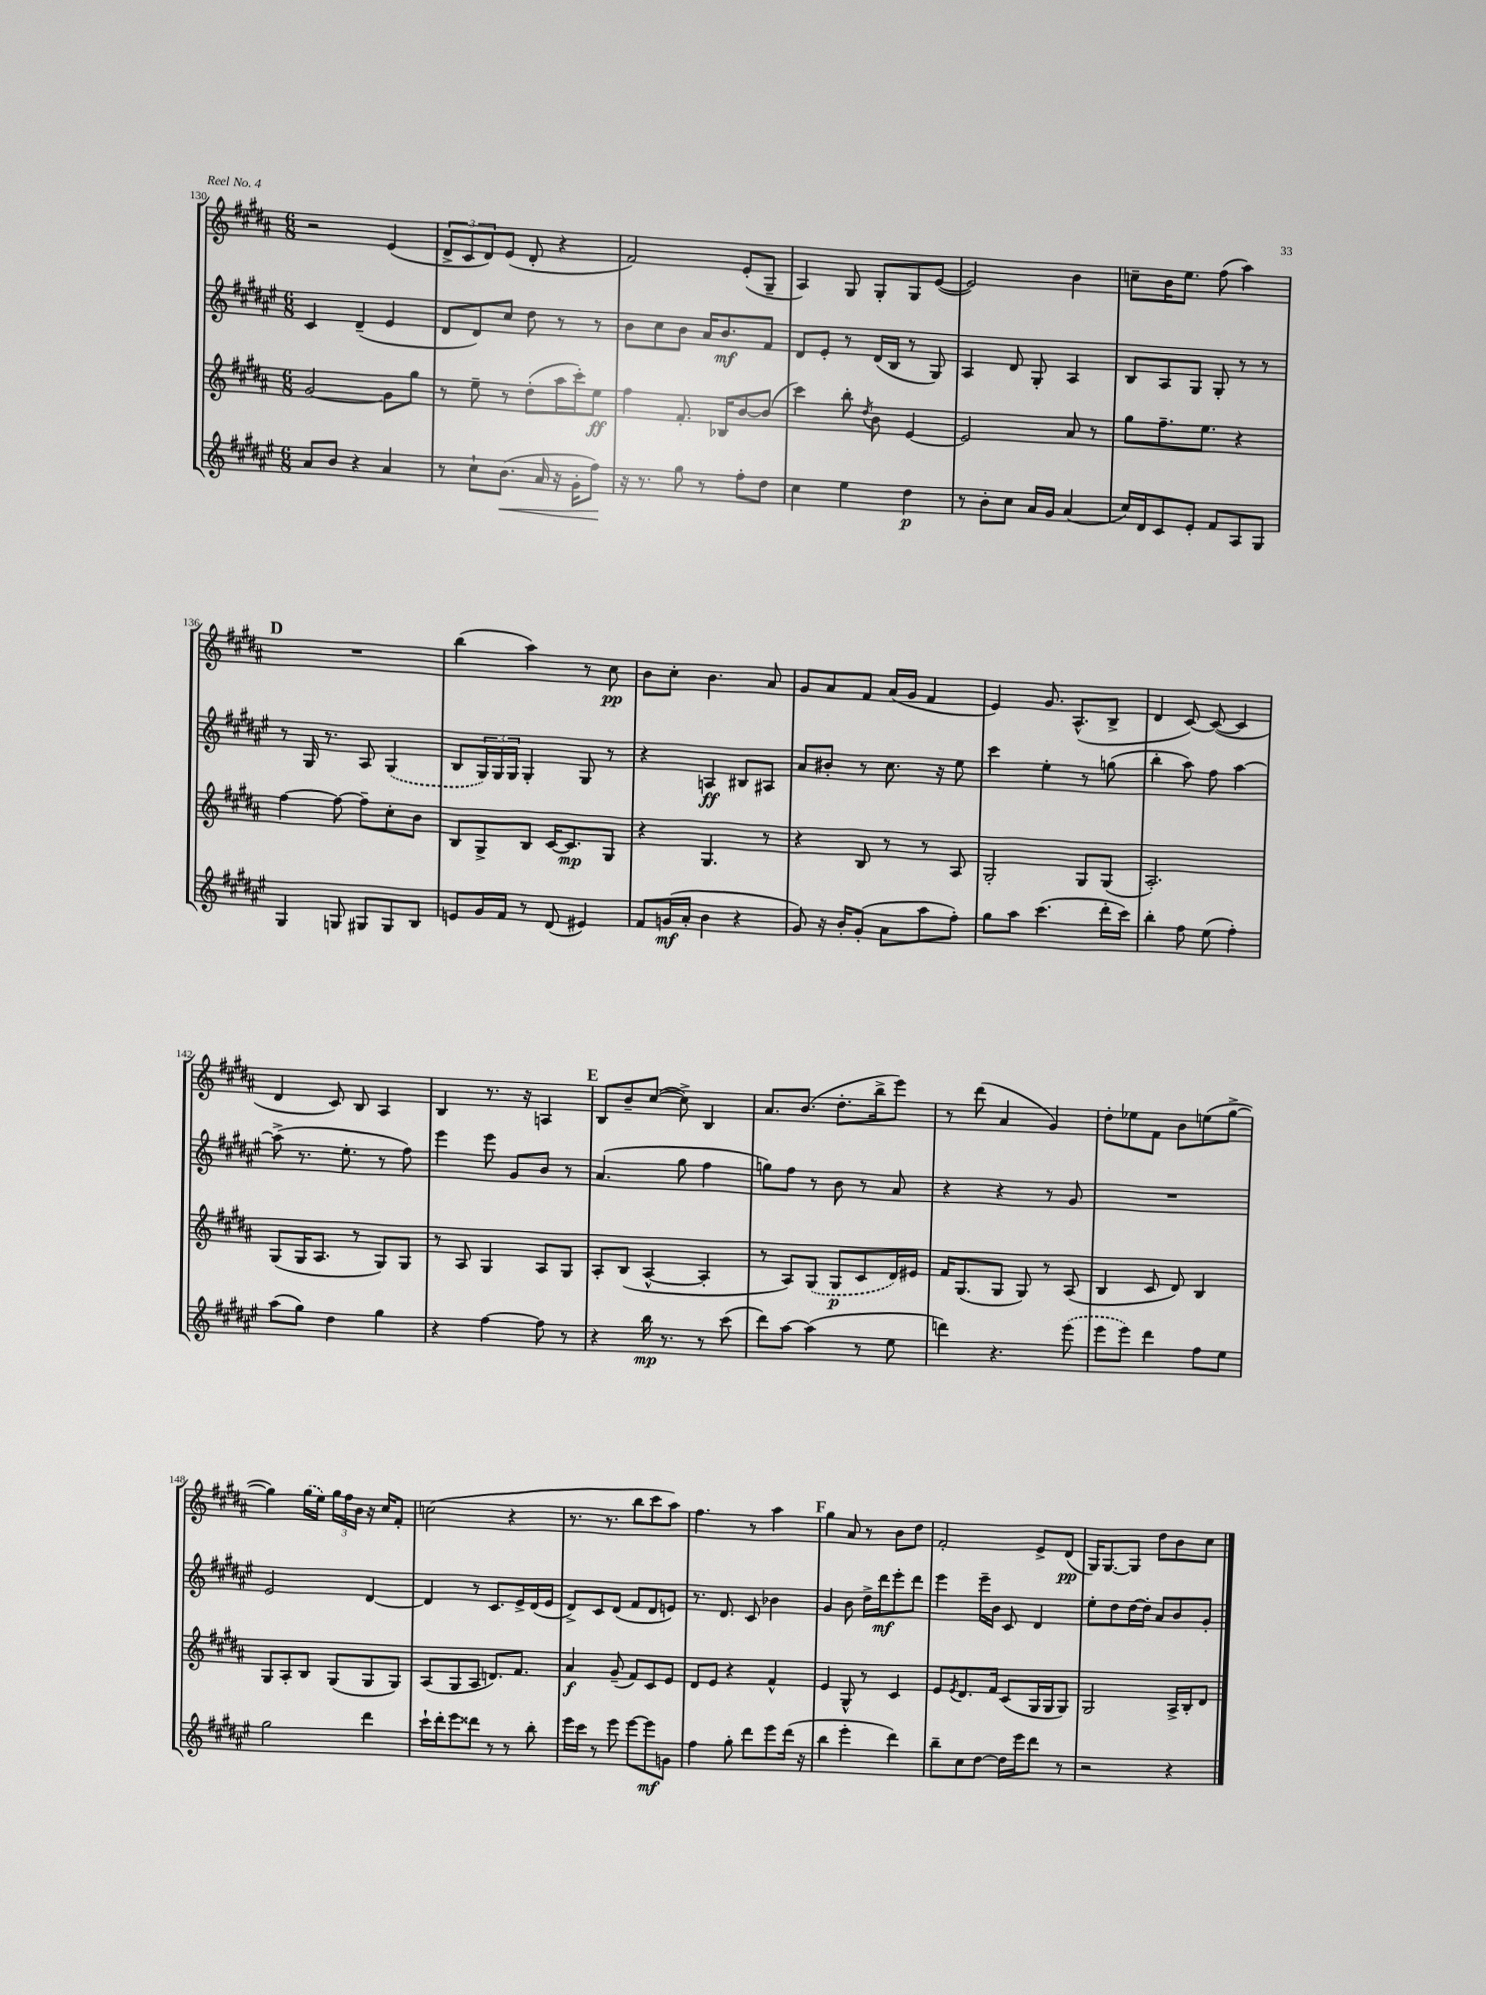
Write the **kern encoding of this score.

**kern	**dynam	**kern	**dynam	**kern	**dynam	**kern	**dynam
*part4	*part4	*part3	*part3	*part2	*part2	*part1	*part1
*staff4	*staff4	*staff3	*staff3	*staff2	*staff2	*staff1	*staff1
*clefG2	*	*clefG2	*	*clefG2	*	*clefG2	*
*k[f#c#g#d#a#e#]	*	*k[f#c#g#d#a#]	*	*k[f#c#g#d#a#e#]	*	*k[f#c#g#d#a#]	*
*M6/8	*	*M6/8	*	*M6/8	*	*M6/8	*
=130	=130	=130	=130	=130	=130	=130	=130
8a#/L	.	[2g#/	.	4c#/	.	2r	.
8b/J	.	.	.	.	.	.	.
4r	.	.	.	(4d#~/	.	.	.
4a#/	.	8g#\L]	.	4e#/	.	(4e/	.
.	.	8gg#\J	.	.	.	.	.
=131	=131	=131	=131	=131	=131	=131	=131
8r	.	8r	.	8d#/L	.	12d#^/L	.
.	.	.	.	.	.	12c#/	.
8cc#`\L	.	8ee~\	.	8d#/)	.	.	.
.	.	.	.	.	.	12d#/)	.
!	!LO:HP:b	!	!	!	!	!	!
(8.b\J	<	8r	.	8cc#/J	.	(8e/J	.
.	.	(8dd#'\L	.	8dd#\	.	8d#'/	.
16a#/	.	.	.	.	.	.	.
16r	.	16aa#\L	.	8r	.	4r	.
16g#'\KL	.	16ccc#'\J)	.	.	.	.	.
8ff#\J)	.	8ee\J	ff	8r	.	.	.
.	[	.	.	.	.	.	.
=132	=132	=132	=132	=132	=132	=132	=132
16r	.	4ff#\	.	8b\L	.	2f#/)	.
8.r	.	.	.	.	.	.	.
.	.	.	.	8cc#\	.	.	.
8gg#\	.	8.f#'/	.	8b\J	.	.	.
8r	.	.	.	16a#/KL	.	.	.
.	.	16B-X/KL	.	8.b/	mf	.	.
8ff#'\L	.	[8b/	.	.	.	(8e'/L	.
8dd#\J	.	(8b/J]	.	8f#/J	.	8G#~/J	.
=133	=133	=133	=133	=133	=133	=133	=133
4cc#\	.	4ccc#\)	.	8d#/L	.	4A#/)	.
.	.	.	.	8e#'/J	.	.	.
4ee#\	.	8bb'\	.	8r	.	8G#/	.
.	.	8qdd#/	.	.	.	.	.
.	.	8b\	.	(16d#/LL	.	8G#'/L	.
.	.	.	.	16B/JJ	.	.	.
4dd#\	p	[4e/	.	8r	.	8G#/	.
.	.	.	.	8G#/)	.	([8e/J	.
=134	=134	=134	=134	=134	=134	=134	=134
8r	.	2e/]	.	4A#/	.	2e/])	.
8b'\L	.	.	.	.	.	.	.
8cc#\J	.	.	.	8d#/	.	.	.
16a#/LL	.	.	.	8G#'/	.	.	.
16g#/JJ	.	.	.	.	.	.	.
(4a#/	.	8a#/	.	4A#/	.	4b\	.
.	.	8r	.	.	.	.	.
=135	=135	=135	=135	=135	=135	=135	=135
16cc#/LL)	.	8gg#\L	.	8B/L	.	8ccn~\L	.
16d#/J	.	.	.	.	.	.	.
8c#/	.	8.ff#~\	.	8A#/	.	16b\K	.
.	.	.	.	.	.	8.ee\J	.
8e#'/J	.	.	.	8G#/J	.	.	.
.	.	8.ee\J	.	.	.	.	.
8f#/L	.	.	.	8G#'/	.	(8ff#\	.
8A#/	.	4r	.	8r	.	4aa#\)	.
8G#/J	.	.	.	8r	.	.	.
!!LO:LB:g=z
!!LO:REH:place=s1:t=D
=136	=136	=136	=136	=136	=136	=136	=136
4G#/	.	[4ff#\	.	8r	.	2.r	.
.	.	.	.	16G#/	.	.	.
.	.	.	.	8.r	.	.	.
8Gn/	.	8ff#\_	.	.	.	.	.
8G#X/L	.	8ff#~\L]	.	8A#/	.	.	.
8G#/	.	8cc#'\	.	(4G#/	.	.	.
8B/J	.	8b\J	.	.	.	.	.
=137	=137	=137	=137	=137	=137	=137	=137
8en/L	.	8B/L	.	8B/L	.	(4bb\	.
16g#/L	.	8G#^/	.	24G#/L)	.	.	.
.	.	.	.	24G#/	.	.	.
16f#/JJ	.	.	.	.	.	.	.
.	.	.	.	24G#/JJ	.	.	.
8r	.	8B/J	.	4G#'/	.	4aa#\)	.
(8d#/	.	[16c#/KL	.	.	.	.	.
.	.	8.c#/]	mp	.	.	.	.
4e#X/)	.	.	.	8G#/	.	8r	.
.	.	8G#/J	.	8r	.	8cc#\	pp
=138	=138	=138	=138	=138	=138	=138	=138
8f#/L	.	4r	.	4r	.	8b\L	.
(16gn/L	mf	.	.	.	.	8cc#'\J	.
16a#'/JJ	.	.	.	.	.	.	.
4b\	.	4.G#/	.	4An/	ff	4.b\	.
4r	.	.	.	8B#X/L	.	.	.
.	.	8r	.	8A#X/J	.	8a#/	.
=139	=139	=139	=139	=139	=139	=139	=139
8g#/)	.	4r	.	8a#/L	.	8g#/L	.
16r	.	.	.	8b#X'/J	.	8a#/	.
16b'/KL	.	.	.	.	.	.	.
(8g#'/J	.	8B/	.	8r	.	8f#/J	.
8a#\L	.	8r	.	8.cc#\	.	(16a#/LL	.
.	.	.	.	.	.	16g#/JJ	.
8aa#\	.	8r	.	.	.	4f#/	.
.	.	.	.	16r	.	.	.
8ff#'\J)	.	8A#/	.	8ee#\	.	.	.
=140	=140	=140	=140	=140	=140	=140	=140
8gg#\L	.	2G#'/	.	4ccc#\	.	4e/)	.
8aa#\J	.	.	.	.	.	.	.
(4.ccc#\	.	.	.	4ee#'\	.	8.g#/	.
.	.	.	.	.	.	(8.A#^^/L	.
.	.	8G#/L	.	8r	.	.	.
16ddd#'\LL	.	(8G#/J	.	(8ggn\	.	8B^/J	.
16ccc#\JJ)	.	.	.	.	.	.	.
=141	=141	=141	=141	=141	=141	=141	=141
4bb'\	.	2.A#'/)	.	4bb'\	.	4d#/	.
8ff#\	.	.	.	8aa#\)	.	[8c#/)	.
(8ee#\	.	.	.	8ff#\	.	(8c#/_	.
4ff#'\)	.	.	.	[4aa#\	.	4c#/]	.
!!LO:LB:g=z
=142	=142	=142	=142	=142	=142	=142	=142
(8aa#\L	.	(8G#/L	.	(8aa#^\]	.	4d#/	.
8gg#\J)	.	16G#/K	.	8.r	.	.	.
.	.	8.A#/J	.	.	.	.	.
4dd#\	.	.	.	.	.	8c#/)	.
.	.	.	.	8.ee#'\	.	.	.
.	.	8r	.	.	.	8B/	.
4gg#\	.	8G#/L)	.	8r	.	4A#/	.
.	.	8G#/J	.	8ff#\)	.	.	.
=143	=143	=143	=143	=143	=143	=143	=143
4r	.	8r	.	4eee#\	.	4B/	.
.	.	8A#/	.	.	.	.	.
[4ff#\	.	4G#/	.	8eee#\	.	8.r	.
.	.	.	.	8g#/L	.	.	.
.	.	.	.	.	.	16r	.
8ff#\]	.	8A#/L	.	8b/J	.	4An/	.
8r	.	8G#/J	.	8r	.	.	.
!!LO:REH:place=s1:t=E
=144	=144	=144	=144	=144	=144	=144	=144
4r	.	8A#'/L	.	(4.a#/	.	8B/L	.
.	.	(8B/J	.	.	.	8b~/	.
16bb\	mp	[4A#^^/	.	.	.	([8cc#/J	.
8.r	.	.	.	.	.	.	.
.	.	.	.	8gg#\	.	8cc#^\])	.
8r	.	4A#'/]	.	4ff#\	.	4B/	.
(8ccc#\	.	.	.	.	.	.	.
=145	=145	=145	=145	=145	=145	=145	=145
8ddd#\L)	.	8r	.	8ggn\L)	.	8.a#/L	.
[8aa#\J	.	8A#/L)	.	8ff#\J	.	.	.
.	.	.	.	.	.	(8.b/J	.
(4aa#\]	.	(8G#/J	.	8r	.	.	.
.	.	8G#/L	p	8b\	.	8.dd#'\L	.
8r	.	8c#/	.	8r	.	.	.
.	.	.	.	.	.	16bb^\k	.
8ee#\	.	16d#/L)	.	8a#/	.	8eee\J)	.
.	.	16e#X/JJ	.	.	.	.	.
=146	=146	=146	=146	=146	=146	=146	=146
4dddn\)	.	16f#/KL	.	4r	.	8r	.
.	.	(8.G#/	.	.	.	.	.
.	.	.	.	.	.	(8ddd#\	.
4.r	.	8G#/J	.	4r	.	4a#/	.
.	.	8G#/)	.	.	.	.	.
.	.	8r	.	8r	.	4g#/)	.
(8eee#\	.	(8A#/	.	8g#/	.	.	.
=147	=147	=147	=147	=147	=147	=147	=147
8eee#\L	.	4B/	.	2.r	.	8dd#'\L	.
8eee#\J)	.	.	.	.	.	8ee-X\	.
4ddd#\	.	8c#/	.	.	.	8f#\J	.
.	.	8d#/)	.	.	.	8b\L	.
8ff#\L	.	4B/	.	.	.	(8een\	.
8ee#\J	.	.	.	.	.	[8gg#^\J	.
!!LO:LB:g=z
=148	=148	=148	=148	=148	=148	=148	=148
2gg#\	.	8G#/L	.	2e#/	.	4gg#\])	.
.	.	8A#'/	.	.	.	.	.
.	.	8B/J	.	.	.	(16gg#\LL	.
.	.	.	.	.	.	16ee\JJ)	.
.	.	(8G#/L	.	.	.	24gg#\LL	.
.	.	.	.	.	.	24ff#\	.
.	.	.	.	.	.	24b\JJ	.
4ddd#\	.	8G#/	.	[4d#/	.	16r	.
.	.	.	.	.	.	16cc#/KL	.
.	.	8G#/J)	.	.	.	8f#'/J	.
=149	=149	=149	=149	=149	=149	=149	=149
16ccc#`\LL	.	(8A#/L	.	4d#/]	.	(2ccn\	.
16ddd#'\J	.	.	.	.	.	.	.
8eee#\	.	8G#/	.	.	.	.	.
8ddd##X\J	.	8A#/J	.	8r	.	.	.
8r	.	8.dn/L)	.	8.c#/L	.	.	.
8r	.	.	.	.	.	4r	.
.	.	8.f#/J	.	16e#^/L	.	.	.
8bb'\	.	.	.	(16d#/	.	.	.
.	.	.	.	16e#/JJ	.	.	.
=150	=150	=150	=150	=150	=150	=150	=150
16eee#\LL	.	4a#/	f	8d#^/L)	.	8.r	.
16ccc#\JJ	.	.	.	.	.	.	.
8r	.	.	.	8c#/	.	.	.
.	.	.	.	.	.	8.r	.
8eee#\	.	(8g#~/	.	(8d#/J	.	.	.
[8eee#\L	.	8f#/L)	.	8f#/L	.	8bb\L	.
8eee#\]	mf	8c#/	.	8d#/	.	8ccc#\	.
8gn\J	.	8e/J	.	8en/J)	.	8aa#\J)	.
=151	=151	=151	=151	=151	=151	=151	=151
4ff#\	.	8d#/L	.	8.r	.	4.ff#\	.
.	.	8e/J	.	.	.	.	.
.	.	.	.	8.d#/	.	.	.
8gg#'\	.	4r	.	.	.	.	.
8ddd#\L	.	.	.	8c#/	.	8r	.
8eee#\	.	4f#^^/	.	4b-X\	.	4aa#\	.
(16ddd#\Jk	.	.	.	.	.	.	.
16r	.	.	.	.	.	.	.
!!LO:REH:place=s1:t=F
=152	=152	=152	=152	=152	=152	=152	=152
4bb\	.	4e/	.	4g#/	.	4gg#\	.
4eee#'\	.	8G#^^/	.	8b\	.	8a#/	.
.	.	8r	.	16dd#^\LL	.	8r	.
.	.	.	.	16ddd#\J	mf	.	.
4ddd#\)	.	4c#/	.	8eee#'\	.	8b\L	.
.	.	.	.	8ddd#\J	.	8dd#\J	.
=153	=153	=153	=153	=153	=153	=153	=153
8bb~\L	.	8e/L	.	4eee#\	.	2f#'/	.
.	.	8qe/	.	.	.	.	.
8cc#\	.	8.d#/	.	.	.	.	.
[8dd#\J	.	.	.	16eee#~\LL	.	.	.
.	.	16f#/Jk	.	16b\JJ	.	.	.
16dd#\LL]	.	(8c#/L	.	8c#/	.	.	.
16eee#\J	.	.	.	.	.	.	.
8ddd#\J	.	16G#/L	.	4d#/	.	8e^/L	.
.	.	16G#/J	.	.	.	.	.
8r	.	8G#/J)	.	.	.	(8d#/J	pp
=154	=154	=154	=154	=154	=154	=154	=154
2r	.	2G#/	.	8ee#'\L	.	16G#/KL)	.
.	.	.	.	.	.	[8.G#/	.
.	.	.	.	8dd#\	.	.	.
.	.	.	.	[16dd#\L	.	8G#/J]	.
.	.	.	.	16dd#'\JJ]	.	.	.
.	.	.	.	8a#/L	.	8dd#\L	.
4r	.	16A#^/LL	.	8b/	.	8b\	.
.	.	16B'/J	.	.	.	.	.
.	.	8d#/J	.	8g#'/J	.	8cc#\J	.
==	==	==	==	==	==	==	==
*-	*-	*-	*-	*-	*-	*-	*-
